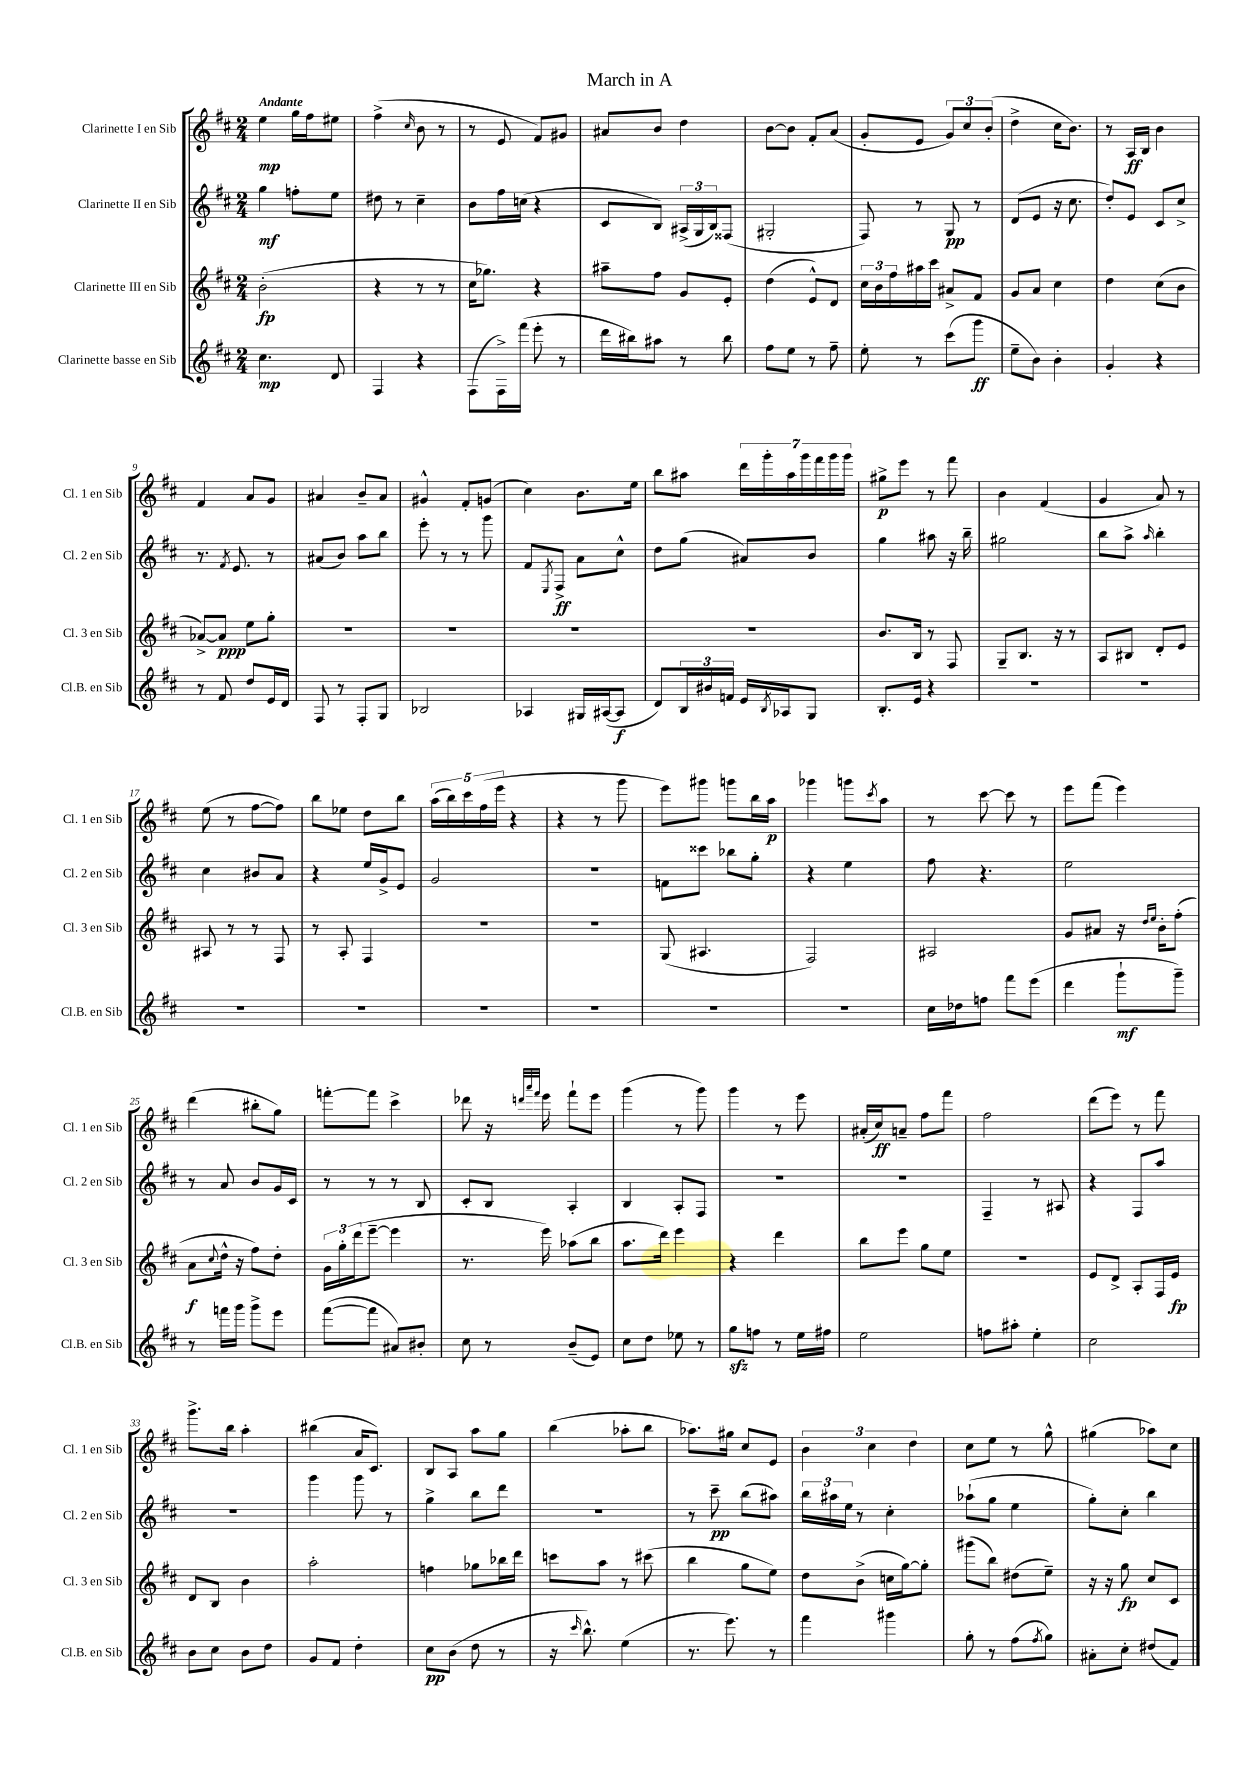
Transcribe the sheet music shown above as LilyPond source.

\header { title = "March in A" }
<<
\new StaffGroup <<
\new Staff = "s0" \with { instrumentName = "Clarinette I en Sib" shortInstrumentName = "Cl. 1 en Sib" } {
    \clef treble \key d \major \numericTimeSignature \time 2/4 \tempo "Andante"
    e''4\mp g''16 fis''16 eis''8 |
    fis''4->( \grace { cis''16 } b'8 r8 |
    r8 e'8 fis'8) gis'8 |
    ais'8 b'8 d''4 |
    b'8~ b'8 fis'8-. a'8( |
    g'8-. e'8 \tuplet 3/2 { g'8) cis''8 b'8-.( } |
    d''4-> cis''16 b'8.) |
    r8 a16\ff b16 b'4 |
    fis'4 a'8 g'8 |
    ais'4 b'8-- ais'8 |
    gis'4-^ fis'8-. g'8( |
    cis''4) b'8. e''16 |
    b''8 ais''8 \tuplet 7/4 { d'''16 g'''16-. ais''16 g'''16 fis'''16 g'''16 g'''16 } |
    gis''8->\p e'''8 r8 fis'''8 |
    b'4 fis'4( |
    g'4 a'8) r8 |
    e''8( r8 fis''8~ fis''8) |
    b''8 ees''8 d''8 b''8 |
    \tuplet 5/4 { a''16( b''16) cis'''16 fis''16( e'''16 } r4 |
    r4 r8 g'''8 |
    e'''8) gis'''8 g'''8 b''16 a''16\p |
    ges'''4 g'''8 \acciaccatura { cis'''8 } a''8 |
    r8 cis'''8~ cis'''8 r8 |
    e'''8 fis'''8( e'''4) |
    d'''4( bis''8-. g''8) |
    f'''8~-. f'''8 cis'''4-> |
    des'''8 r16 \grace { d'''32 a'''32 fis'''32 } e'''16 fis'''8-! e'''8 |
    g'''4( r8 g'''8) |
    g'''4 r8 e'''8 |
    ais'16-.( cis''16\ff) a'8-- fis''8 fis'''8 |
    fis''2 |
    d'''8( e'''8) r8 fis'''8 |
    g'''8.-> b''16 a''4-. |
    bis''4( a'16 cis'8.) |
    b8 a8 a''8 g''8 |
    b''4( aes''8-. b''8 |
    aes''8.) gis''16 cis''8 e'8 |
    \tuplet 3/2 { b'4 cis''4 d''4 } |
    cis''8 e''8 r8 g''8-^ |
    gis''4( aes''8) cis''8 \bar "|." |
}
\new Staff = "s1" \with { instrumentName = "Clarinette II en Sib" shortInstrumentName = "Cl. 2 en Sib" } {
    \clef treble \key d \major \numericTimeSignature \time 2/4
    g''4\mf f''8-. e''8 |
    dis''8 r8 cis''4-- |
    b'8 fis''16 c''16( r4 |
    cis'8 b8) \tuplet 3/2 { ais16->( g16 b16) } fisis8( |
    gis2-. |
    fis8) r8 g8\pp r8 |
    d'8( e'8 r16 cis''8. |
    d''8-.) e'8 cis'8 cis''8-> |
    r8. \acciaccatura { fis'8 } e'8. r8 |
    ais'8( b'8) a''8 b''8 |
    e'''8-. r8 r8 g'''8 |
    fis'8 \acciaccatura { e8 } fis8->\ff a'8 cis''8-^ |
    d''8 g''8( ais'8) b'8 |
    g''4 ais''8 r16 b''16-- |
    gis''2 |
    b''8 a''8-> \grace { a''16 } b''4-. |
    cis''4 bis'8 a'8 |
    r4 e''16 g'16-> e'8 |
    g'2 |
    r2 |
    f'8 cisis'''8 bes''8 g''8-. |
    r4 e''4 |
    fis''8 r4. |
    e''2 |
    r8 a'8 b'8 g'16 cis'16 |
    r8 r8 r8 b8 |
    cis'8-. b8 a4-. |
    b4 a8-. fis8 |
    R2 |
    R2 |
    fis4-- r8 ais8 |
    r4 fis8 a''8 |
    R2 |
    g'''4 g'''8 r8 |
    g''4-> b''8 d'''8 |
    R2 |
    r8 cis'''8--\pp b''8( ais''8) |
    \tuplet 3/2 { b''16 ais''16 e''16 } r8 cis''4-. |
    aes''8-!( g''8 e''4 |
    g''8-.) cis''8-. b''4 \bar "|." |
}
\new Staff = "s2" \with { instrumentName = "Clarinette III en Sib" shortInstrumentName = "Cl. 3 en Sib" } {
    \clef treble \key d \major \numericTimeSignature \time 2/4
    b'2-.\fp( |
    r4 r8 r8 |
    cis''16 ges''8.) r4 |
    ais''8-- fis''8 g'8 e'8-. |
    d''4( e'8-^) d'8 |
    \tuplet 3/2 { cis''16 b'16 fis''16 } ais''16 cis'''16 ais'8-> fis'8 |
    g'8 a'8 cis''4 |
    d''4 cis''8( b'8 |
    aes'8~->) aes'8\ppp e''8 g''8-. |
    R2 |
    R2 |
    R2 |
    R2 |
    b'8. b16 r8 fis8 |
    g8-- b8. r16 r8 |
    a8 bis8 d'8-. e'8 |
    ais8 r8 r8 fis8 |
    r8 a8-. fis4 |
    r2 |
    R2 |
    g8( ais4. |
    fis2) |
    ais2 |
    g'8 ais'8 r16 \grace { d''16 e''16 } b'16-. fis''8-.( |
    a'8\f \appoggiatura { cis''8 } d''16-^ r16 fis''8) d''8-. |
    \tuplet 3/2 { g'16 g''16-. d'''16( } e'''8~-- e'''4 |
    r8. e'''16) aes''8( b''8 |
    a''8. d'''16) e'''4 |
    r4 d'''4 |
    b''8 e'''8 g''8 e''8 |
    R2 |
    e'8 d'8-> a8-. fis16 e'16\fp |
    d'8 b8 b'4 |
    a''2-. |
    f''4 ges''8 bes''16 d'''16 |
    c'''8 a''8 r8 cis'''8( |
    b''4 g''8 e''8) |
    d''8 b'8->( c''16 g''16~) g''8-. |
    gis'''8( b''8) dis''8( e''8--) |
    r16 r16 g''8\fp cis''8 cis'8 \bar "|." |
}
\new Staff = "s3" \with { instrumentName = "Clarinette basse en Sib" shortInstrumentName = "Cl.B. en Sib" } {
    \clef treble \key d \major \numericTimeSignature \time 2/4
    cis''4.\mp d'8 |
    fis4 r4 |
    fis8( fis16->) fis'''16( e'''8-. r8 |
    d'''16 bis''16) ais''8 r8 bis''8 |
    fis''8 e''8 r8 fis''8-- |
    e''8-. r8 cis'''8( g'''8\ff |
    e''8-- b'8) b'4-. |
    g'4-. r4 |
    r8 fis'8 d''8 e'16 d'16 |
    fis8 r8 fis8-. g8 |
    bes2 |
    aes4 gis16 ais16~( ais8\f |
    d'8) \tuplet 3/2 { b16 bis'16 f'16 } e'16 \acciaccatura { b8 } aes16 g8 |
    b8.-. e'16 r4 |
    R2 |
    R2 |
    R2 |
    R2 |
    R2 |
    R2 |
    R2 |
    R2 |
    cis''16 des''16 f''8 fis'''8 e'''8( |
    d'''4 g'''8-!\mf g'''8--) |
    r8 f'''16 g'''16 g'''8-> e'''8 |
    fis'''8~( fis'''8 ais'8) bis'8-. |
    cis''8 r8 b'8--( e'8) |
    cis''8 d''8 ees''8 r8 |
    g''8\sfz f''8 r8 e''16 fis''16 |
    e''2 |
    f''8 ais''8-. e''4-. |
    cis''2 |
    b'8 cis''8 b'8 d''8 |
    g'8 fis'8 d''4-. |
    cis''8\pp b'8( d''8 r8 |
    r16 \grace { cis'''16 } b''8.-^) e''4( |
    r8. e'''8.) r8 |
    fis'''4 gis'''4 |
    g''8-. r8 fis''8( \acciaccatura { fis''8 } g''8) |
    ais'8-. cis''8-. dis''8( fis'8) \bar "|." |
}
>>
>>
